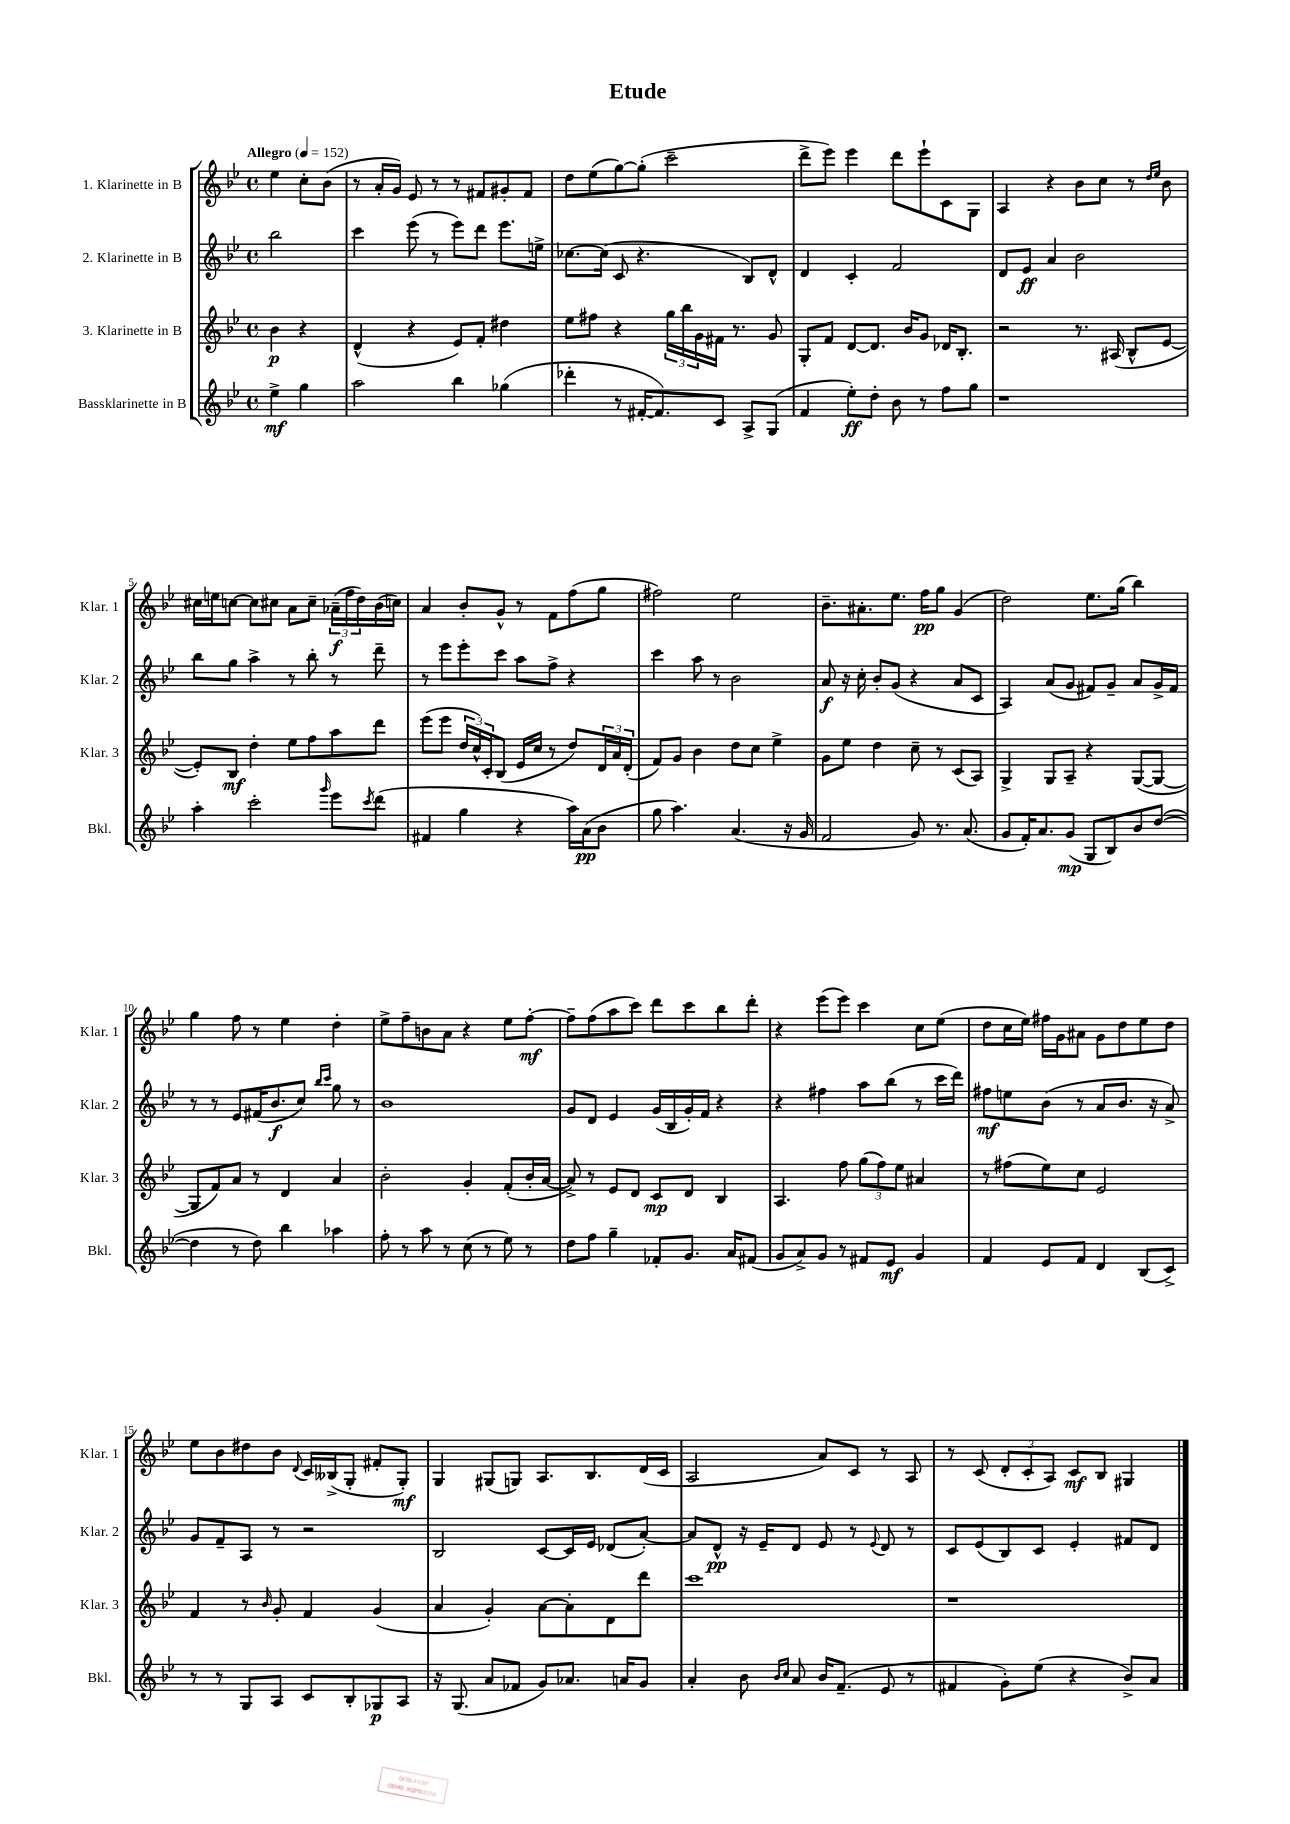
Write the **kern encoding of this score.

**kern	**dynam	**kern	**dynam	**kern	**dynam	**kern	**dynam
*part4	*part4	*part3	*part3	*part2	*part2	*part1	*part1
*staff4	*staff4	*staff3	*staff3	*staff2	*staff2	*staff1	*staff1
*I"Bassklarinette in B	*	*I"3. Klarinette in B	*	*I"2. Klarinette in B	*	*I"1. Klarinette in B	*
*I'Bkl.	*	*I'Klar. 3	*	*I'Klar. 2	*	*I'Klar. 1	*
*clefG2	*	*clefG2	*	*clefG2	*	*clefG2	*
*k[b-e-]	*	*k[b-e-]	*	*k[b-e-]	*	*k[b-e-]	*
*M4/4	*	*M4/4	*	*M4/4	*	*M4/4	*
*met(c)	*	*met(c)	*	*met(c)	*	*met(c)	*
*MM152	*	*MM152	*	*MM152	*	*MM152	*
=	=	=	=	=	=	=	=
!	!	!	!	!	!	!LO:TX:a:B:t=Allegro	!
4ee-^\	mf	4b-\	p	2bb-\	.	4ee-\	.
4gg\	.	4r	.	.	.	8cc'\L	.
.	.	.	.	.	.	(8b-\J	.
=1	=1	=1	=1	=1	=1	=1	=1
2aa\	.	(4d^^/	.	4ccc\	.	8r	.
.	.	.	.	.	.	16a'/LL	.
.	.	.	.	.	.	16g/JJ)	.
.	.	4r	.	(8eee-\	.	8e-/	.
.	.	.	.	8r	.	8r	.
4bb-\	.	8e-/L)	.	8eee-\L)	.	8r	.
.	.	8f'/J	.	8ddd\J	.	8f#X/L	.
(4gg-X\	.	4dd#X\	.	8.eee-\L	.	8g#X'/	.
.	.	.	.	.	.	8f#/J	.
.	.	.	.	16een^\Jk	.	.	.
=2	=2	=2	=2	=2	=2	=2	=2
4ddd-X'\	.	8ee-\L	.	[8.cc-X\L	.	8dd\L	.
.	.	8ff#X\J	.	.	.	(8ee-\	.
.	.	.	.	(16cc-\Jk]	.	.	.
8r	.	4r	.	8c/	.	[8gg\)	.
[16f#X'/KL	.	.	.	4.r	.	(8gg'\J]	.
8.f#/])	.	.	.	.	.	.	.
.	.	24gg\LL	.	.	.	2ccc~\	.
.	.	24bb-\	.	.	.	.	.
.	.	24g\	.	.	.	.	.
8c/J	.	16f#X\JJ	.	.	.	.	.
.	.	8.r	.	.	.	.	.
8A^/L	.	.	.	8B-/L)	.	.	.
(8G/J	.	8g/	.	8d^^/J	.	.	.
=3	=3	=3	=3	=3	=3	=3	=3
4f/	.	8G'/L	.	4d/	.	8ddd^\L	.
.	.	8f/J	.	.	.	8eee-\J)	.
8ee-'\L)	ff	[8d/L	.	4c'/	.	4eee-\	.
8dd'\J	.	8.d/J]	.	.	.	.	.
8b-\	.	.	.	2f/	.	8ddd\L	.
.	.	16b-/KL	.	.	.	.	.
8r	.	8g/J	.	.	.	8eee-`\	.
8ff\L	.	16d-X/KL	.	.	.	8c\	.
.	.	8.B-'/J	.	.	.	.	.
8gg\J	.	.	.	.	.	8G\J	.
=4	=4	=4	=4	=4	=4	=4	=4
1r	.	2r	.	8d/L	.	4A/	.
.	.	.	.	8e-/J	ff	.	.
.	.	.	.	4a/	.	4r	.
.	.	8.r	.	2b-\	.	8b-\L	.
.	.	.	.	.	.	8cc\J	.
.	.	(16A#X/	.	.	.	.	.
.	.	8B-^^/L	.	.	.	8r	.
.	.	.	.	.	.	16qqdd/LL	.
.	.	.	.	.	.	16qqee-/JJ	.
.	.	[8e-/J	.	.	.	8b-\	.
!!LO:LB:g=z
=5	=5	=5	=5	=5	=5	=5	=5
4aa'\	.	8e-'/L])	.	8bb-\L	.	16cc#X\LL	.
.	.	.	.	.	.	16een\J	.
.	.	8B-/J	mf	8gg\J	.	[8ccn\J	.
2ccc'\	.	4dd'\	.	4aa^\	.	8cc\L]	.
.	.	.	.	.	.	8cc#X\J	.
.	.	8ee-\L	.	8r	.	8a\L	.
.	.	8ff\	.	8bb-'\	.	8cc#~\J	.
16qqggg/	.	.	.	.	.	.	.
8eee-\L	.	8aa\	.	8r	.	(24a-X~\LL	f
.	.	.	.	.	.	24ff\	.
.	.	.	.	.	.	24dd\)	.
8qccc/	.	.	.	.	.	.	.
(8ddd\J	.	8ddd\J	.	8ddd~\	.	(16b-\	.
.	.	.	.	.	.	16ccn\JJ)	.
=6	=6	=6	=6	=6	=6	=6	=6
4f#X/	.	(8eee-\L	.	8r	.	4a/	.
.	.	8eee-\J	.	8eee-\L	.	.	.
4gg\	.	24dd/LL	.	8eee-'\	.	8b-'/L	.
.	.	24cc^^/)	.	.	.	.	.
.	.	24c'/J	.	.	.	.	.
.	.	(8B-/J	.	8ccc\J	.	8g^^/J	.
4r	.	16e-/LL	.	8aa\L	.	8r	.
.	.	16cc/JJ	.	.	.	.	.
.	.	8r	.	8ff^\J	.	8f\L	.
16aa\LL)	.	8dd/L)	.	4r	.	(8ff\	.
(16a\J	pp	.	.	.	.	.	.
8b-\J	.	24d/L	.	.	.	8gg\J	.
.	.	24a/	.	.	.	.	.
.	.	(24d'/JJ	.	.	.	.	.
=7	=7	=7	=7	=7	=7	=7	=7
8gg\	.	8f/L)	.	4ccc\	.	2ff#X\)	.
4.aa\)	.	8g/J	.	.	.	.	.
.	.	4b-\	.	8aa\	.	.	.
.	.	.	.	8r	.	.	.
(4.a/	.	8dd\L	.	2b-\	.	2ee-\	.
.	.	8cc\J	.	.	.	.	.
.	.	4ee-^\	.	.	.	.	.
16r	.	.	.	.	.	.	.
16g/	.	.	.	.	.	.	.
=8	=8	=8	=8	=8	=8	=8	=8
2f/	.	8g\L	.	8a/	f	8.b-~\L	.
.	.	8ee-\J	.	16r	.	.	.
.	.	.	.	16cc'\	.	8.a#X'\	.
.	.	4dd\	.	8b-'/L	.	.	.
.	.	.	.	(8g/J	.	8.ee-\J	.
8g/)	.	8cc~\	.	4r	.	.	.
.	.	.	.	.	.	16ff\KL	pp
8.r	.	8r	.	.	.	8gg\J	.
.	.	(8c/L	.	8a/L	.	(4g/	.
(8.a/	.	.	.	.	.	.	.
.	.	8A/J)	.	8c/J	.	.	.
=9	=9	=9	=9	=9	=9	=9	=9
8g/L	.	4G^/	.	4A/)	.	2dd\)	.
16f'/K)	.	.	.	.	.	.	.
8.a/	.	.	.	.	.	.	.
.	.	8G/L	.	(8a/L	.	.	.
(8g/J	mp	8A~/J	.	8g/J	.	.	.
8G/L	.	4r	.	8f#X/L)	.	8.ee-\L	.
8B-/)	.	.	.	8g~/J	.	.	.
.	.	.	.	.	.	(16gg\Jk	.
8b-/	.	([8G/L	.	8a/L	.	4bb-\)	.
([8dd/J	.	8G/J_	.	16g^/L	.	.	.
.	.	.	.	16f#/JJ	.	.	.
!!LO:LB:g=z
=10	=10	=10	=10	=10	=10	=10	=10
4dd\]	.	8G/L]	.	8r	.	4gg\	.
.	.	8f/)	.	8r	.	.	.
8r	.	8a/J	.	8e-/L	.	8ff\	.
8dd\)	.	8r	.	(16f#X/K	.	8r	.
.	.	.	.	8.b-/	f	.	.
4bb-\	.	4d/	.	.	.	4ee-\	.
.	.	.	.	8cc/J)	.	.	.
.	.	.	.	16qqbb-/LL	.	.	.
.	.	.	.	16qqccc/JJ	.	.	.
4aa-X\	.	4a/	.	8gg\	.	4dd'\	.
.	.	.	.	8r	.	.	.
=11	=11	=11	=11	=11	=11	=11	=11
8ff'\	.	2b-'\	.	1b-	.	8ee-^\L	.
8r	.	.	.	.	.	8ff~\	.
8aa\	.	.	.	.	.	8bn\	.
8r	.	.	.	.	.	8a\J	.
(8cc\	.	4g'/	.	.	.	4r	.
8r	.	.	.	.	.	.	.
8ee-\)	.	(8f'/L	.	.	.	8ee-\L	.
8r	.	16b-'/L	.	.	.	[8ff'\J	mf
.	.	[16a/JJ	.	.	.	.	.
=12	=12	=12	=12	=12	=12	=12	=12
8dd\L	.	8a^/])	.	8g/L	.	8ff~\L]	.
8ff\J	.	8r	.	8d/J	.	(8ff\	.
4gg~\	.	8e-/L	.	4e-/	.	8aa\	.
.	.	8d/J	.	.	.	8ccc\J)	.
8f-X'/L	.	8c/L	mp	(16g/LL	.	8ddd\L	.
.	.	.	.	16B-/	.	.	.
8.g/J	.	8d/J	.	16g'/)	.	8ccc\	.
.	.	.	.	16f/JJ	.	.	.
.	.	4B-/	.	4r	.	8bb-\	.
16a/KL	.	.	.	.	.	.	.
(8f#X/J	.	.	.	.	.	8ddd'\J	.
=13	=13	=13	=13	=13	=13	=13	=13
8g/L	.	4.A/	.	4r	.	4r	.
8a^/)	.	.	.	.	.	.	.
8g/J	.	.	.	4ff#X\	.	(8eee-\L	.
8r	.	8ff\	.	.	.	8eee-\J)	.
8f#X/L	.	(12gg\L	.	8aa\L	.	4ccc\	.
.	.	12ff\)	.	.	.	.	.
8e-/J	mf	.	.	(8bb-\J	.	.	.
.	.	12ee-\J	.	.	.	.	.
4g/	.	4a#X/	.	8r	.	8cc\L	.
.	.	.	.	16ccc\LL	.	(8ee-\J	.
.	.	.	.	16ddd\JJ)	.	.	.
=14	=14	=14	=14	=14	=14	=14	=14
4f/	.	8r	.	8ff#X\L	mf	8dd\L	.
.	.	(8ff#X\L	.	8een\	.	16cc\L	.
.	.	.	.	.	.	16ee-\JJ)	.
8e-/L	.	8ee-\)	.	(8b-\J	.	16ff#X\LL	.
.	.	.	.	.	.	16g\J	.
8f/J	.	8cc\J	.	8r	.	8a#X\J	.
4d/	.	2e-/	.	8a/L	.	8g\L	.
.	.	.	.	8.b-/J	.	8dd\	.
(8B-/L	.	.	.	.	.	8ee-\	.
.	.	.	.	16r	.	.	.
8c^/J)	.	.	.	8a^/)	.	8dd\J	.
!!LO:LB:g=z
=15	=15	=15	=15	=15	=15	=15	=15
8r	.	4f/	.	8g/L	.	8ee-\L	.
8r	.	.	.	8f~/	.	8b-\	.
8G/L	.	8r	.	8A/J	.	8dd#X\	.
.	.	16qqb-/	.	.	.	.	.
8A/J	.	8g'/	.	8r	.	8b-\J	.
.	.	.	.	.	.	8qqd/	.
8c/L	.	4f/	.	2r	.	16c/LL	.
.	.	.	.	.	.	(16B--X^/J	.
8B-'/	.	.	.	.	.	8G'/J	.
8G-X/	p	(4g/	.	.	.	8f#X'/L	.
8A/J	.	.	.	.	.	8G'/J)	mf
=16	=16	=16	=16	=16	=16	=16	=16
16r	.	4a/	.	2B-/	.	4G/	.
(8.G/	.	.	.	.	.	.	.
8a/L	.	4g'/)	.	.	.	(8G#X/L	.
8f-X/J	.	.	.	.	.	8Gn/J)	.
8g/L)	.	[8a\L	.	[8c/L	.	8.A/L	.
8.a-X/J	.	8a'\]	.	16c/L]	.	.	.
.	.	.	.	16e-/JJ	.	8.B-/	.
.	.	8d\	.	(8d-X/L	.	.	.
16an/KL	.	.	.	.	.	.	.
8g/J	.	8ddd\J	.	[8a'/J)	.	(16d/L	.
.	.	.	.	.	.	16c/JJ	.
=17	=17	=17	=17	=17	=17	=17	=17
4a'/	.	1ccc	.	8a/L]	.	2A/	.
.	.	.	.	8d^^/J	pp	.	.
8b-\	.	.	.	16r	.	.	.
.	.	.	.	16e-~/KL	.	.	.
16qqb-/LL	.	.	.	.	.	.	.
16qqcc/JJ	.	.	.	.	.	.	.
8a/	.	.	.	8d/J	.	.	.
16b-/KL	.	.	.	8e-/	.	8a/L)	.
(8.f~/J	.	.	.	.	.	.	.
.	.	.	.	8r	.	8c/J	.
.	.	.	.	8qqe-/	.	.	.
8e-/	.	.	.	8d/	.	8r	.
8r	.	.	.	8r	.	8A/	.
=18	=18	=18	=18	=18	=18	=18	=18
4f#X/	.	1r	.	8c/L	.	8r	.
.	.	.	.	(8e-/	.	(8c/	.
8g'\L)	.	.	.	8B-/)	.	12d'/L	.
.	.	.	.	.	.	12c'/	.
(8ee-\J	.	.	.	8c/J	.	.	.
.	.	.	.	.	.	12A/J)	.
4r	.	.	.	4e-'/	.	8c/L	mf
.	.	.	.	.	.	8B-/J	.
8b-^/L)	.	.	.	8f#X/L	.	4G#X/	.
8a/J	.	.	.	8d/J	.	.	.
==	==	==	==	==	==	==	==
*-	*-	*-	*-	*-	*-	*-	*-
